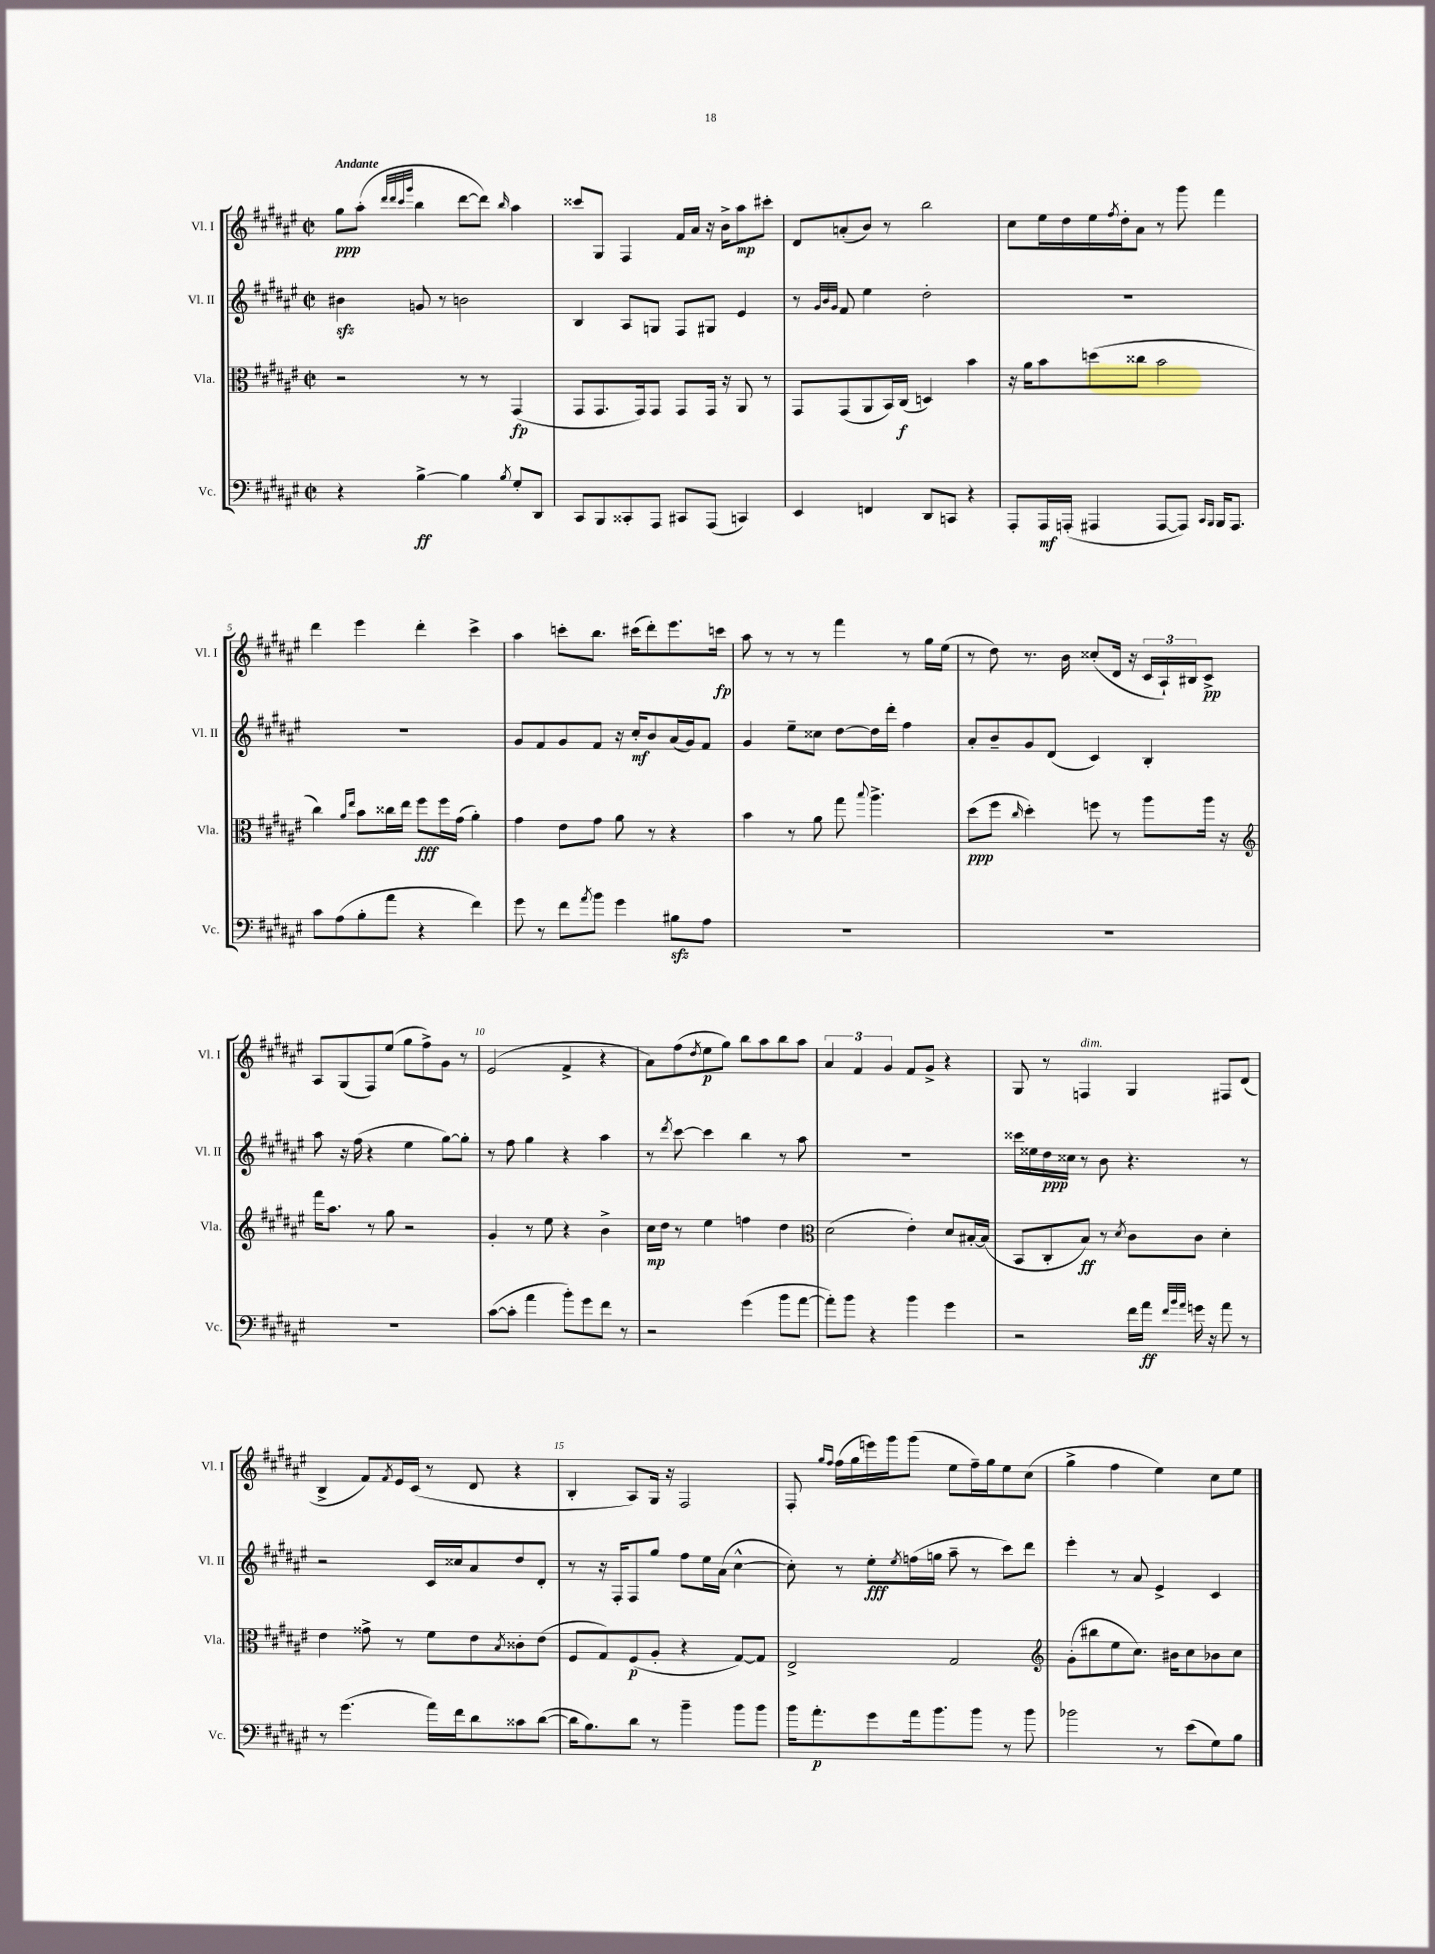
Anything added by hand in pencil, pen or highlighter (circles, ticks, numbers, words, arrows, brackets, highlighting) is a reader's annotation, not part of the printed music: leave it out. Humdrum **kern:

**kern	**kern	**kern	**kern
*staff4	*staff3	*staff2	*staff1
*clefF4	*clefC3	*clefG2	*clefG2
*k[f#c#g#d#a#e#]	*k[f#c#g#d#a#e#]	*k[f#c#g#d#a#e#]	*k[f#c#g#d#a#e#]
*M2/2	*M2/2	*M2/2	*M2/2
*met(c|)	*met(c|)	*met(c|)	*met(c|)
4r	2r	4b#	8gg#
.	.	.	(8aa#'
.	.	.	32qqddd#
.	.	.	32qqddd#
.	.	.	32qqccc#
.	.	.	32qqggg#
[4B^	.	8g	4bb
.	.	8r	.
4B]	8r	2b	[8ddd#
.	8r	.	8ddd#])
8qB	.	.	16qqbb
8G#'	(4GG#	.	4aa#
8DD#	.	.	.
=	=	=	=
8CC#	8GG#	4B	8ccc##
8BBB	8.GG#	.	8G#
8CC##'	.	8A#	4F#
.	16GG#)	.	.
8AAA#	8GG#	8G	.
8CC#	8GG#	8F#	16f#
.	.	.	16a#
(8AAA#	16GG#	8G#	16r
.	16r	.	16b^
4CC)	8AA#	4e#	8aa#
.	8r	.	8ccc#'
=	=	=	=
4EE#	8GG#	8r	8d#
.	.	32qqg#	.
.	.	32qqb	.
.	.	32qqg#	.
.	(8GG#	8f#	(8a'
4FF	8AA#	4ee#	8b)
.	16BB)	.	8r
.	(16C#	.	.
8DD#	4D)	2dd#'	2bb
8CC	.	.	.
4r	4b	.	.
=	=	=	=
8AAA#'	16r	1r	8cc#
.	16a#	.	.
16AAA#	8b	.	16ee#
(16AAA'	.	.	16dd#
4AAA#	(8dd	.	16ee#
.	.	.	8qff#
.	.	.	16dd#'
.	8cc##	.	8a#
[8AAA#	2b	.	8r
8AAA#])	.	.	8ggg#
16qqCC#	.	.	.
16qqBBB	.	.	.
16BBB	.	.	4fff#
8.AAA#	.	.	.
=	=	=	=
8c#	4cc#)	1r	4ddd#
(8A#	.	.	.
.	16qqa#	.	.
.	16qqee#	.	.
8B'	8b	.	4eee#
8a#	16cc##	.	.
.	16ee#	.	.
4r	8ff#	.	4ddd#'
.	16ff#	.	.
.	(16g#	.	.
4f#)	4a#')	.	4ccc#^
=	=	=	=
8g#	4g#	8g#	4aa#
8r	.	8f#	.
8f#	8e#	8g#	8ccc'
8qa#	.	.	.
8b	8g#	8f#	8.bb
4g#	8a#	16r	.
.	.	16cc#'	(16ccc#
.	8r	8b	8ddd#')
8B#	4r	(16a#	8.eee#
.	.	16g#)	.
8A#	.	8f#	.
.	.	.	16ccc
=	=	=	=
1r	4b	4g#	8aa#
.	.	.	8r
.	8r	8ee#~	8r
.	8a#	8cc##	8r
.	8gg#	[8dd#	4fff#
.	8qqbb	.	.
.	4.aa#^	16dd#]	.
.	.	16ddd#'	.
.	.	4ff#	8r
.	.	.	16gg#
.	.	.	(16ee#
=	=	=	=
1r	(8dd#	8a#'	8r
.	8ff#	8b~	8dd#)
.	16qqcc#	.	.
.	4dd#')	8g#	8.r
.	.	(8d#	.
.	.	.	16b
.	8ff	4c#)	(8cc##'
.	8r	.	16d#
.	.	.	16r
.	8aa#	4B'	24c#
.	.	.	24A#`)
.	.	.	24B#
.	16aa#	.	8c#^
.	16r	.	.
=	=	=	=
*	*clefG2	*	*
1r	16fff#	8aa#	8A#
.	8.aa#	.	.
.	.	16r	(8G#
.	.	(16ff#	.
.	8r	4r	8F#)
.	8gg#	.	(8ee#
.	2r	4ee#	8gg#
.	.	.	8ff#^)
.	.	[8gg#)	8g#
.	.	8gg#']	8r
=	=	=	=
([8c#	4g#'	8r	(2e#
8c#']	.	8ff#	.
4a#	8r	4gg#	.
.	8ee#	.	.
8b')	4r	4r	4f#^
8g#	.	.	.
8f#	4b^	4aa#	4r
8r	.	.	.
=	=	=	=
2r	16cc#	8r	8a#)
.	16dd#	.	.
.	.	8qddd#	.
.	8r	[8ccc#	(8ff#
.	.	.	8qdd#
.	4ee#	4ccc#]	8ee#
.	.	.	8gg#)
(4g#	4ff	4bb	8bb
.	.	.	8aa#
8b	4dd#	8r	8bb
[8a#	.	8aa#	8aa#
=	=	=	=
*	*clefC3	*	*
8a#'])	(2d#	1r	6a#
8b	.	.	.
.	.	.	6f#
4r	.	.	.
.	.	.	6g#
4b	4e#')	.	8f#
.	.	.	8g#^
4g#	8d#	.	4r
.	[16B#'	.	.
.	(16B#]	.	.
=	=	=	=
2r	8BB	16ccc##	8G#
.	.	16ee##	.
.	8C#'	16dd#	8r
.	.	16cc##	.
.	8B)	8r	4F
.	8r	8b	.
.	8qd#	.	.
16f#	8c#	4.r	4G#
16a#	.	.	.
32qqf#	.	.	.
32qqb	.	.	.
32qqa#	.	.	.
16g	8c#	.	.
16r	.	.	.
8a#	4d#'	.	8F#
8r	.	8r	(8d#
=	=	=	=
8r	4e#	2r	4B^
(4.g#	.	.	.
.	8g##^	.	8f#)
.	.	.	8qf#
.	8r	.	16e#
.	.	.	(16c#
16a#)	8f#	16c#	8r
16f#	.	16cc##	.
8d#	8e#	8a#	8d#
.	8qB	.	.
8c##	8c##'	8dd#	4r
([8d#	(8e#	8d#'	.
=	=	=	=
16d#]	8F#	8r	4B'
8.B)	.	.	.
.	8G#)	16r	.
.	.	16F#'	.
8d#	(8F#	8F#	8A#)
8r	8A#'	8gg#	16G#
.	.	.	16r
4b~	4r	8ff#	2F#
.	.	16ee#	.
.	.	(16a#	.
8b	[8G#)	[4cc#^^	.
8b	8G#]	.	.
=	=	=	=
16b	2E#^	8cc#'])	8F#'
8.a#'	.	.	.
.	.	.	16qqgg#
.	.	.	16qqff#
.	.	8r	(16ff#
.	.	.	16gg#
8g#	.	8ee#'	16eee)
.	.	.	16ggg#
.	.	8qee#	.
16a#	.	(16ff	(8ggg#
8.b	.	16gg	.
.	2G#	8aa#~	8ee#
8b	.	8r	16ff#~)
.	.	.	16gg#
8r	.	8ccc#)	8ee#
8b	.	8ddd#	(8cc#
=	=	=	=
*	*clefG2	*	*
2b-	(8g#'	4eee#'	4gg#^
.	8bb#	.	.
.	8ee#	8r	4ff#
.	8.cc#)	8a#	.
8r	.	4e#^	4ee#)
.	16b#	.	.
(8e#	8cc#	.	.
8G#)	8b-	4c#	8cc#
8B	8cc#	.	8ee#
==	==	==	==
*-	*-	*-	*-
